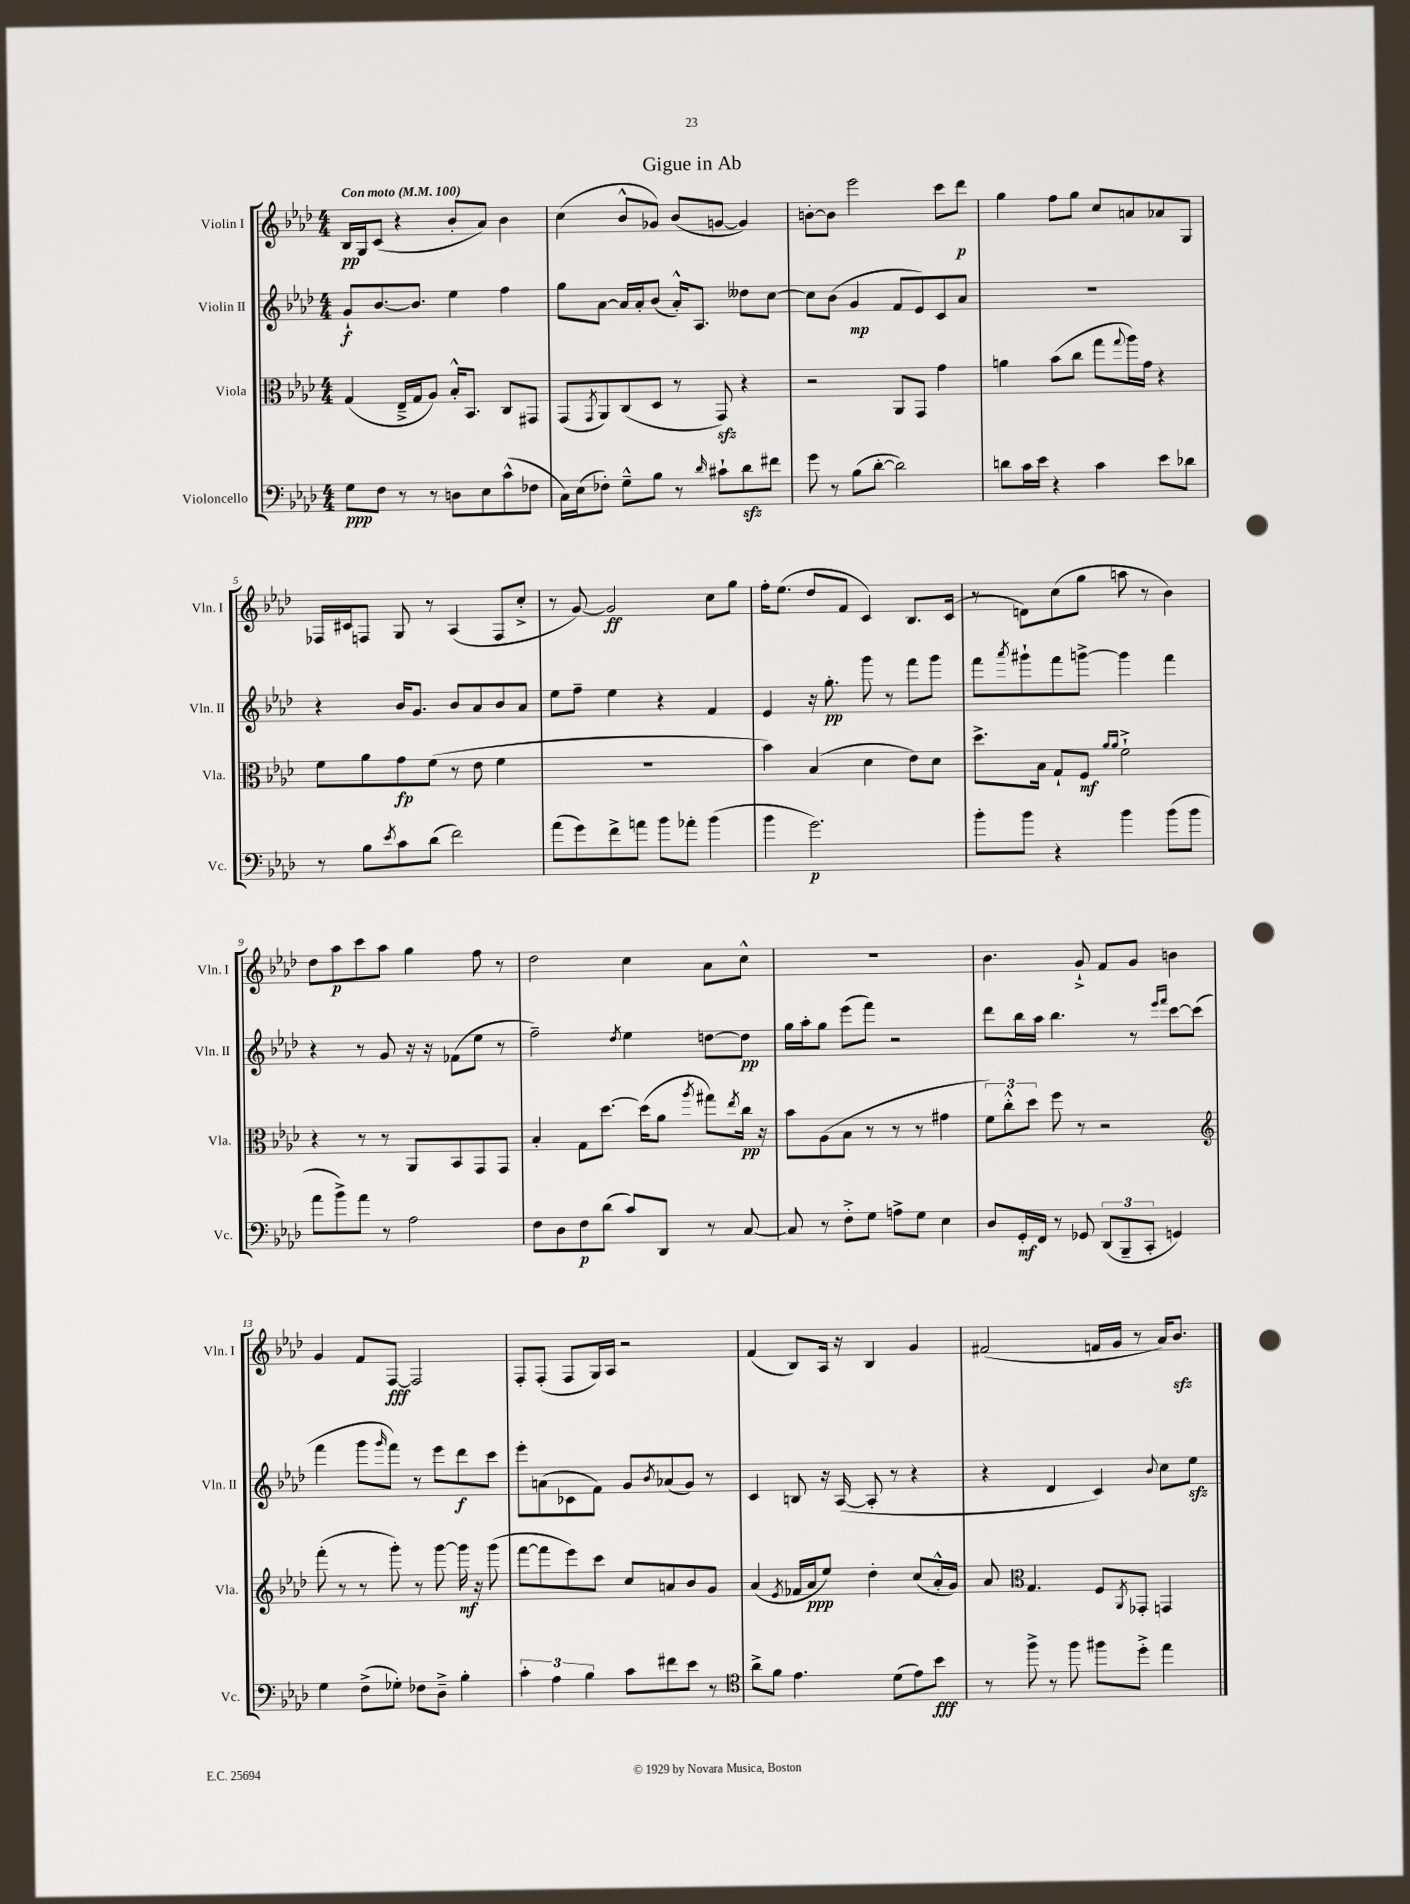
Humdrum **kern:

**kern	**kern	**kern	**kern
*staff4	*staff3	*staff2	*staff1
*clefF4	*clefC3	*clefG2	*clefG2
*k[b-e-a-d-]	*k[b-e-a-d-]	*k[b-e-a-d-]	*k[b-e-a-d-]
*M4/4	*M4/4	*M4/4	*M4/4
*MM100	*MM100	*MM100	*MM100
8G\L	(4G/	8g`/L	16B-/LL
.	.	.	16G/J
8F\J	.	[8.b-/	(8c/J
8r	16E-~^/LL	.	4r
.	16G/J	8.b-/]J	.
8r	8A-/J)	.	.
8D\L	16B-'^^/LK	4ee-\	8b-'/L
.	8.BB-/J	.	.
8E-\	.	.	8a-/J)
(8c^^\	8C/L	4ff\	4b-\
8F-\J	8GG#/J	.	.
=	=	=	=
16C\LL)	(8GG/L	8gg\L	(4cc\
(16E-\J	.	.	.
.	8qGG/	.	.
8F-'\J)	8AA-/)	[8a-\J	.
8G~^^\L	(8C/	16a-/]LL	8b-^^/L
.	.	16a-'/J	.
8B-\J	8D-/J	(8b-/J	8g-/J)
8r	8r	16a-'^^/LK)	(8b-/L
.	.	8.A-/J	.
16qqd-/	.	.	.
8c#`\L	8GG/)	.	[8g/J
8d-\	4r	8dd--\L	4g/])
8f#\J	.	[8cc\J	.
=	=	=	=
8g\	2r	8cc\]L	[8b'\L
8r	.	(8b-\J	8b\]J
(8B-\L	.	4g/	2eee-\
[8d-'\J	.	.	.
2d-\])	8AA-/L	8f/L	.
.	8GG/J	8e-/)	.
.	4g\	8c/	8ccc\L
.	.	8a-/J	8ddd-\J
=	=	=	=
8d\L	4a\	1r	4gg\
16c\L	.	.	.
16e-\JJ	.	.	.
4r	(8b-\L	.	8ff\L
.	8cc\J	.	8gg\J
4c\	8gg\L	.	8cc/L
.	8qqgg/	.	.
.	16aa-\L)	.	8a/
.	16g\JJ	.	.
8e-\L	4r	.	8a-/
8d-\J	.	.	8G/J
=	=	=	=
8r	8f\L	4r	16F-/LL
.	.	.	16c#/J
8B-\L	8a-\	.	8F/J
8qe-/	.	.	.
8c\	8g\	16b-/LK	8G/
.	.	8.g/J	.
(8d-\J	(8f\J	.	8r
2f\)	8r	8b-/L	(4A-/
.	8e-\	8a-/	.
.	4f\	8b-/	8F/L
.	.	8a-/J	8cc'^/J
=	=	=	=
(8a-\L	1r	8ee-\L	8r
8g\)	.	8ff~\J	[8g/)
8f^\	.	4ee-\	2g/]
8a\J	.	.	.
8b-\L	.	4r	.
8a-'\J	.	.	.
(4b-\	.	4f/	8cc\L
.	.	.	8gg\J
=	=	=	=
4b-\	4b-\)	4e-/	16ff'\LK
.	.	.	(8.ee-\J
2.g\)	(4B-/	16r	8dd-/L
.	.	8.gg'\	.
.	.	.	8f/J
.	4d-\	8ggg\	4c/)
.	.	8r	.
.	8e-\L)	8fff\L	8.B-/L
.	8d-\J	8ggg\J	.
.	.	.	(16c/Jk
=	=	=	=
8b-'\L	8.dd-^\L	8fff\L	8r
.	.	8qaaa-/	.
8b-\J	.	8ggg#`\	8d\L)
.	16B-\Jk	.	.
4r	8G`/L	8fff\	(8cc\
.	8F/J	[8ggg^\J	8gg\J
.	16qqa-/LL	.	.
.	16qqa-/JJ	.	.
4b-\	2f`^\	4ggg\]	8aa\
.	.	.	8r
(8b-\L	.	4fff\	4b-\)
8b-\J	.	.	.
=	=	=	=
8a-\L	4r	4r	8dd-\L
8b-^\)	.	.	8aa-\
8a-\J	8r	8r	8ccc\
8r	8r	8g/	8aa-\J
2A-\	8AA-/L	16r	4gg\
.	.	16r	.
.	8BB-/	(8f-\L	.
.	8GG/	8ee-\J	8ff\
.	8GG/J	8r	8r
=	=	=	=
8F\L	4B-'/	2ff~\)	2dd-\
8D-\	.	.	.
8F\	8G\L	.	.
(8d-\J	[8.dd-\J	.	.
.	.	8qdd-/	.
8c/L)	.	4ee-\	4cc\
.	(16dd-\]LK	.	.
8DD-/J	8a-\J	.	.
.	8qaa-/	.	.
8r	8gg#\L)	[8dd\L	8a-\L
.	8qee-/	.	.
[8C/	16cc\Jk	8dd\]J	8cc^^\J
.	16r	.	.
=	=	=	=
8C/]	8b-\L	16gg\LL	1r
.	.	16aa-'\J	.
8r	(8A-\	8gg\J	.
8F'^\L	8B-\J	(8eee-\L	.
8G\J	8r	8fff\J)	.
8A^\L	8r	2r	.
8G\J	8r	.	.
4E-\	4g#\	.	.
=	=	=	=
8D-/L	12f\L)	8ddd-\L	4.b-\
.	12cc'^^\	.	.
16GG'/L	.	16bb-\L	.
.	12dd-\J	.	.
16FF/JJ	.	16aa-\JJ	.
8r	8ff\	4.bb-\	.
8GG-/	8r	.	8g`^/
(12DD-/L	2r	.	8f/L
12BBB-~/	.	.	.
.	.	8r	8g/J
12CC'/J	.	.	.
.	.	16qqeee-/LL	.
.	.	16qqfff/JJ	.
4GG/)	.	[8ccc\L	4b\
.	.	(8ccc\]J	.
=	=	=	=
*	*clefG2	*	*
4G\	(8fff'\	4fff\	4g/
.	8r	.	.
(8F^\L	8r	8ggg\L	8f/L
.	.	16qqggg/	.
8G-'\J)	8ggg'\)	8fff\J)	[8F/J
8F-\L	8r	8r	2F/]
8D-~^\J	[8ggg\	8eee-\L	.
4B-'\	16ggg\]	8ddd-\	.
.	16r	.	.
.	(8ggg\	8ccc\J	.
=	=	=	=
6c'\	[8fff\L	8eee-'\L	8F'/L
.	8fff\]	(8a\	(8F'/J
6A-\	.	.	.
.	8eee-\)	8c-\	8F/L
6B-\	.	.	.
.	8ccc\J	8f\J)	16G/L)
.	.	.	16A-/JJ
8c\L	8cc/L	8g/L	2r
.	.	8qb-/	.
8f#\	8a/	(8a-/	.
8e-\J	8b-/	8g/J)	.
8r	8g/J	8r	.
=	=	=	=
*clefC4	*	*	*
8a-^\L	(4a-/	4c/	(4f/
8f\J	.	.	.
.	8qe-/	.	.
4.e-\	16f-/LL	8B/	8B-/L)
.	16a-/J	.	.
.	8ee-/J)	16r	16A-/Jk
.	.	([16A-/	16r
.	4dd-'\	8A-'/]	4B-/
(8d-\L	.	8r	.
8e-\)	(8cc/L	4r	4g/
8b-\J	16a-'^^/L	.	.
.	16g/JJ)	.	.
=	=	=	=
8r	8a-/	4r	(2f#/
*	*clefC3	*	*
8ff^\	4.G/	.	.
8r	.	4d-/	.
8ff\	.	.	.
8ff#\L	8F/L	4c/)	16f/LL
.	.	.	16g/JJ
.	8qAA-/	.	.
8dd-'^\J	8GG-'/J	.	8r
.	.	8qqb-/	.
4ee-\	4GG/	8cc\L	16a-/LK)
.	.	.	8.b-/J
.	.	8ee-\J	.
==	==	==	==
*-	*-	*-	*-
